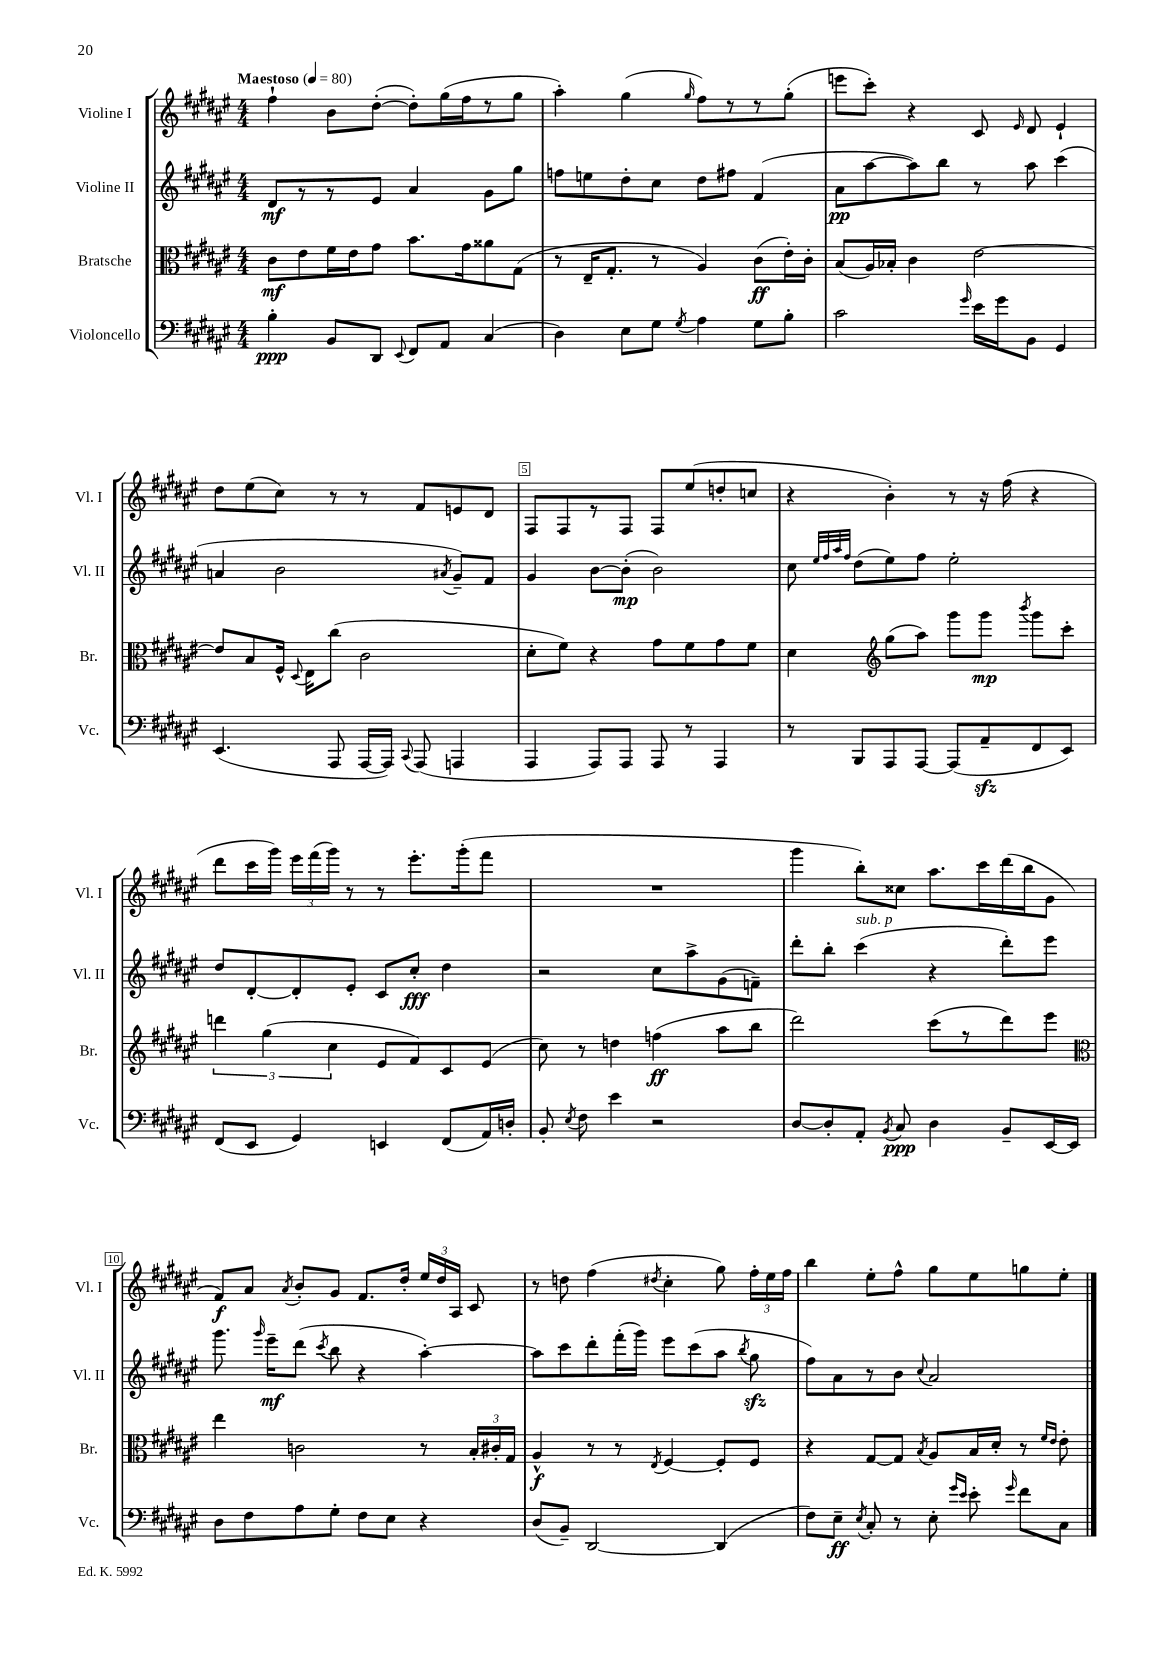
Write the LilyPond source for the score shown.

<<
\new StaffGroup <<
\new Staff = "s0" \with { instrumentName = "Violine I" shortInstrumentName = "Vl. I" } {
    \clef treble \key fis \major \numericTimeSignature \time 4/4 \tempo "Maestoso" 4 = 80
    \autoBeamOff fis''4-! b'8[ dis''8]~-.( dis''8[-.) gis''16( fis''16 r8 gis''8] |
    ais''4-.) gis''4( \grace { gis''16 } fis''8[) r8 r8 gis''8]-.( |
    e'''8[ cis'''8]-.) r4 cis'8 \grace { eis'16 } dis'8 eis'4-! |
    dis''8[ eis''8( cis''8]) r8 r8 fis'8[ e'8 dis'8] |
    fis8[ fis8 r8 fis8] fis8[ eis''8( d''8-. c''8] |
    r4 b'4-.) r8 r16 fis''16( r4 |
    dis'''8[ cis'''16 gis'''16]) \tuplet 3/2 { eis'''16[ fis'''16( gis'''16]) } r8 r8 eis'''8.[-. gis'''16-.( fis'''8] |
    R1 |
    gis'''4 b''8[-.) cisis''8] ais''8.[ cis'''16 dis'''16( b''16 gis'8] |
    fis'8[\f) ais'8] \acciaccatura { ais'8 } b'8[-. gis'8] fis'8.[ dis''16]-. \tuplet 3/2 { eis''16[ dis''16 ais16] } cis'8 |
    r8 d''8 fis''4( \acciaccatura { dis''8 } cis''4-. gis''8) \tuplet 3/2 { fis''16[-. eis''16 fis''16] } |
    b''4 eis''8[-. fis''8]-^ gis''8[ eis''8 g''8 eis''8]-. \bar "|." |
}
\new Staff = "s1" \with { instrumentName = "Violine II" shortInstrumentName = "Vl. II" } {
    \clef treble \key fis \major \numericTimeSignature \time 4/4
    \autoBeamOff dis'8[\mf r8 r8 eis'8] ais'4 gis'8[ gis''8] |
    f''8[ e''8 dis''8-. cis''8] dis''8[ fis''8] fis'4( |
    ais'8[\pp ais''8~ ais''8) b''8] r8 ais''8 cis'''4( |
    a'4 b'2 \acciaccatura { ais'8 } gis'8[--) fis'8] |
    gis'4 b'8[~ b'8]-.\mp( b'2) |
    cis''8 \grace { eis''32[ fis''32 ais''32 fis''32] } dis''8[( eis''8) fis''8] eis''2-. |
    dis''8[ dis'8~-. dis'8-. eis'8]-. cis'8[ cis''8]-.\fff dis''4 |
    r2 cis''8[ ais''8-> gis'8( f'8]--) |
    dis'''8[-. b''8]-. cis'''4^\markup { \italic "sub. p" }( r4 dis'''8[-.) eis'''8] |
    gis'''8. \grace { gis'''16 } eis'''16[--\mf dis'''8]( \acciaccatura { cis'''8 } b''8 r4 ais''4~-.) |
    ais''8[ cis'''8 dis'''8-. fis'''16-.( gis'''16]) eis'''8[ cis'''8( ais''8] \acciaccatura { b''8 } gis''8\sfz |
    fis''8[) ais'8 r8 b'8] \appoggiatura { cis''8 } ais'2 \bar "|." |
}
\new Staff = "s2" \with { instrumentName = "Bratsche" shortInstrumentName = "Br." } {
    \clef alto \key fis \major \numericTimeSignature \time 4/4
    \autoBeamOff cis'8[\mf eis'8 fis'16 eis'16 gis'8] b'8.[ gis'16 aisis'8 gis8]( |
    r8 eis16[-- gis8.]-. r8 ais4) cis'8[\ff( eis'16-.) cis'16]-. |
    b8[( ais16) bes16]-. cis'4 eis'2~ |
    eis'8[ b8 fis16]-^ \appoggiatura { dis8 } eis16[ cis''8]( cis'2 |
    dis'8[-. fis'8]) r4 gis'8[ fis'8 gis'8 fis'8] |
    dis'4 \clef treble gis''8[( ais''8]) gis'''8[ gis'''8]\mp \acciaccatura { b'''8 } gis'''8[ cis'''8]-. |
    \tuplet 3/2 { d'''4 gis''4( cis''4 } eis'8[ fis'8) cis'8 eis'8]( |
    cis''8) r8 d''4 f''4\ff( ais''8[ b''8] |
    dis'''2) cis'''8[( r8 dis'''8) eis'''8] |
    \clef alto eis''4 c'2 r8 \tuplet 3/2 { b16[-. cis'16-. gis16] } |
    ais4-^\f r8 r8 \acciaccatura { eis8 } fis4~ fis8[-. fis8] |
    r4 gis8[~ gis8] \acciaccatura { b8 } ais8[ b16 dis'16]-. r8 \grace { fis'16[ eis'16] } eis'8-. \bar "|." |
}
\new Staff = "s3" \with { instrumentName = "Violoncello" shortInstrumentName = "Vc." } {
    \clef bass \key fis \major \numericTimeSignature \time 4/4
    \autoBeamOff b4-.\ppp b,8[ dis,8] \appoggiatura { eis,8 } fis,8[ ais,8] cis4( |
    dis4) eis8[ gis8] \acciaccatura { gis8 } ais4 gis8[ b8]-. |
    cis'2 \grace { gis'16 } eis'16[ gis'16 b,8] gis,4 |
    eis,4.( ais,,8 ais,,16[~ ais,,16]) \appoggiatura { cis,8 } ais,,8( a,,4 |
    ais,,4 ais,,8[) ais,,8] ais,,8 r8 ais,,4 |
    r8 b,,8[ ais,,8 ais,,8]~ ais,,8[( ais,8--\sfz fis,8 eis,8]) |
    fis,8[( eis,8] gis,4) e,4 fis,8[( ais,16) d16]-. |
    b,8-. \acciaccatura { eis8 } fis8 eis'4 r2 |
    dis8[~ dis8-. ais,8]-. \acciaccatura { b,8 } cis8\ppp dis4 b,8[-- eis,16~ eis,16] |
    dis8[ fis8 ais8 gis8]-. fis8[ eis8] r4 |
    dis8[( b,8]--) dis,2~ dis,4( |
    fis8[) eis8]--\ff \acciaccatura { eis8 } cis8-. r8 eis8-. \grace { gis'16[ eis'16] } eis'8-. \grace { gis'16 } fis'8[ cis8] \bar "|." |
}
>>
>>
\layout { \context { \Score \override BarNumber.break-visibility = ##(#f #t #t) barNumberVisibility = #(every-nth-bar-number-visible 5) \override BarNumber.stencil = #(make-stencil-boxer 0.1 0.3 ly:text-interface::print) } }
